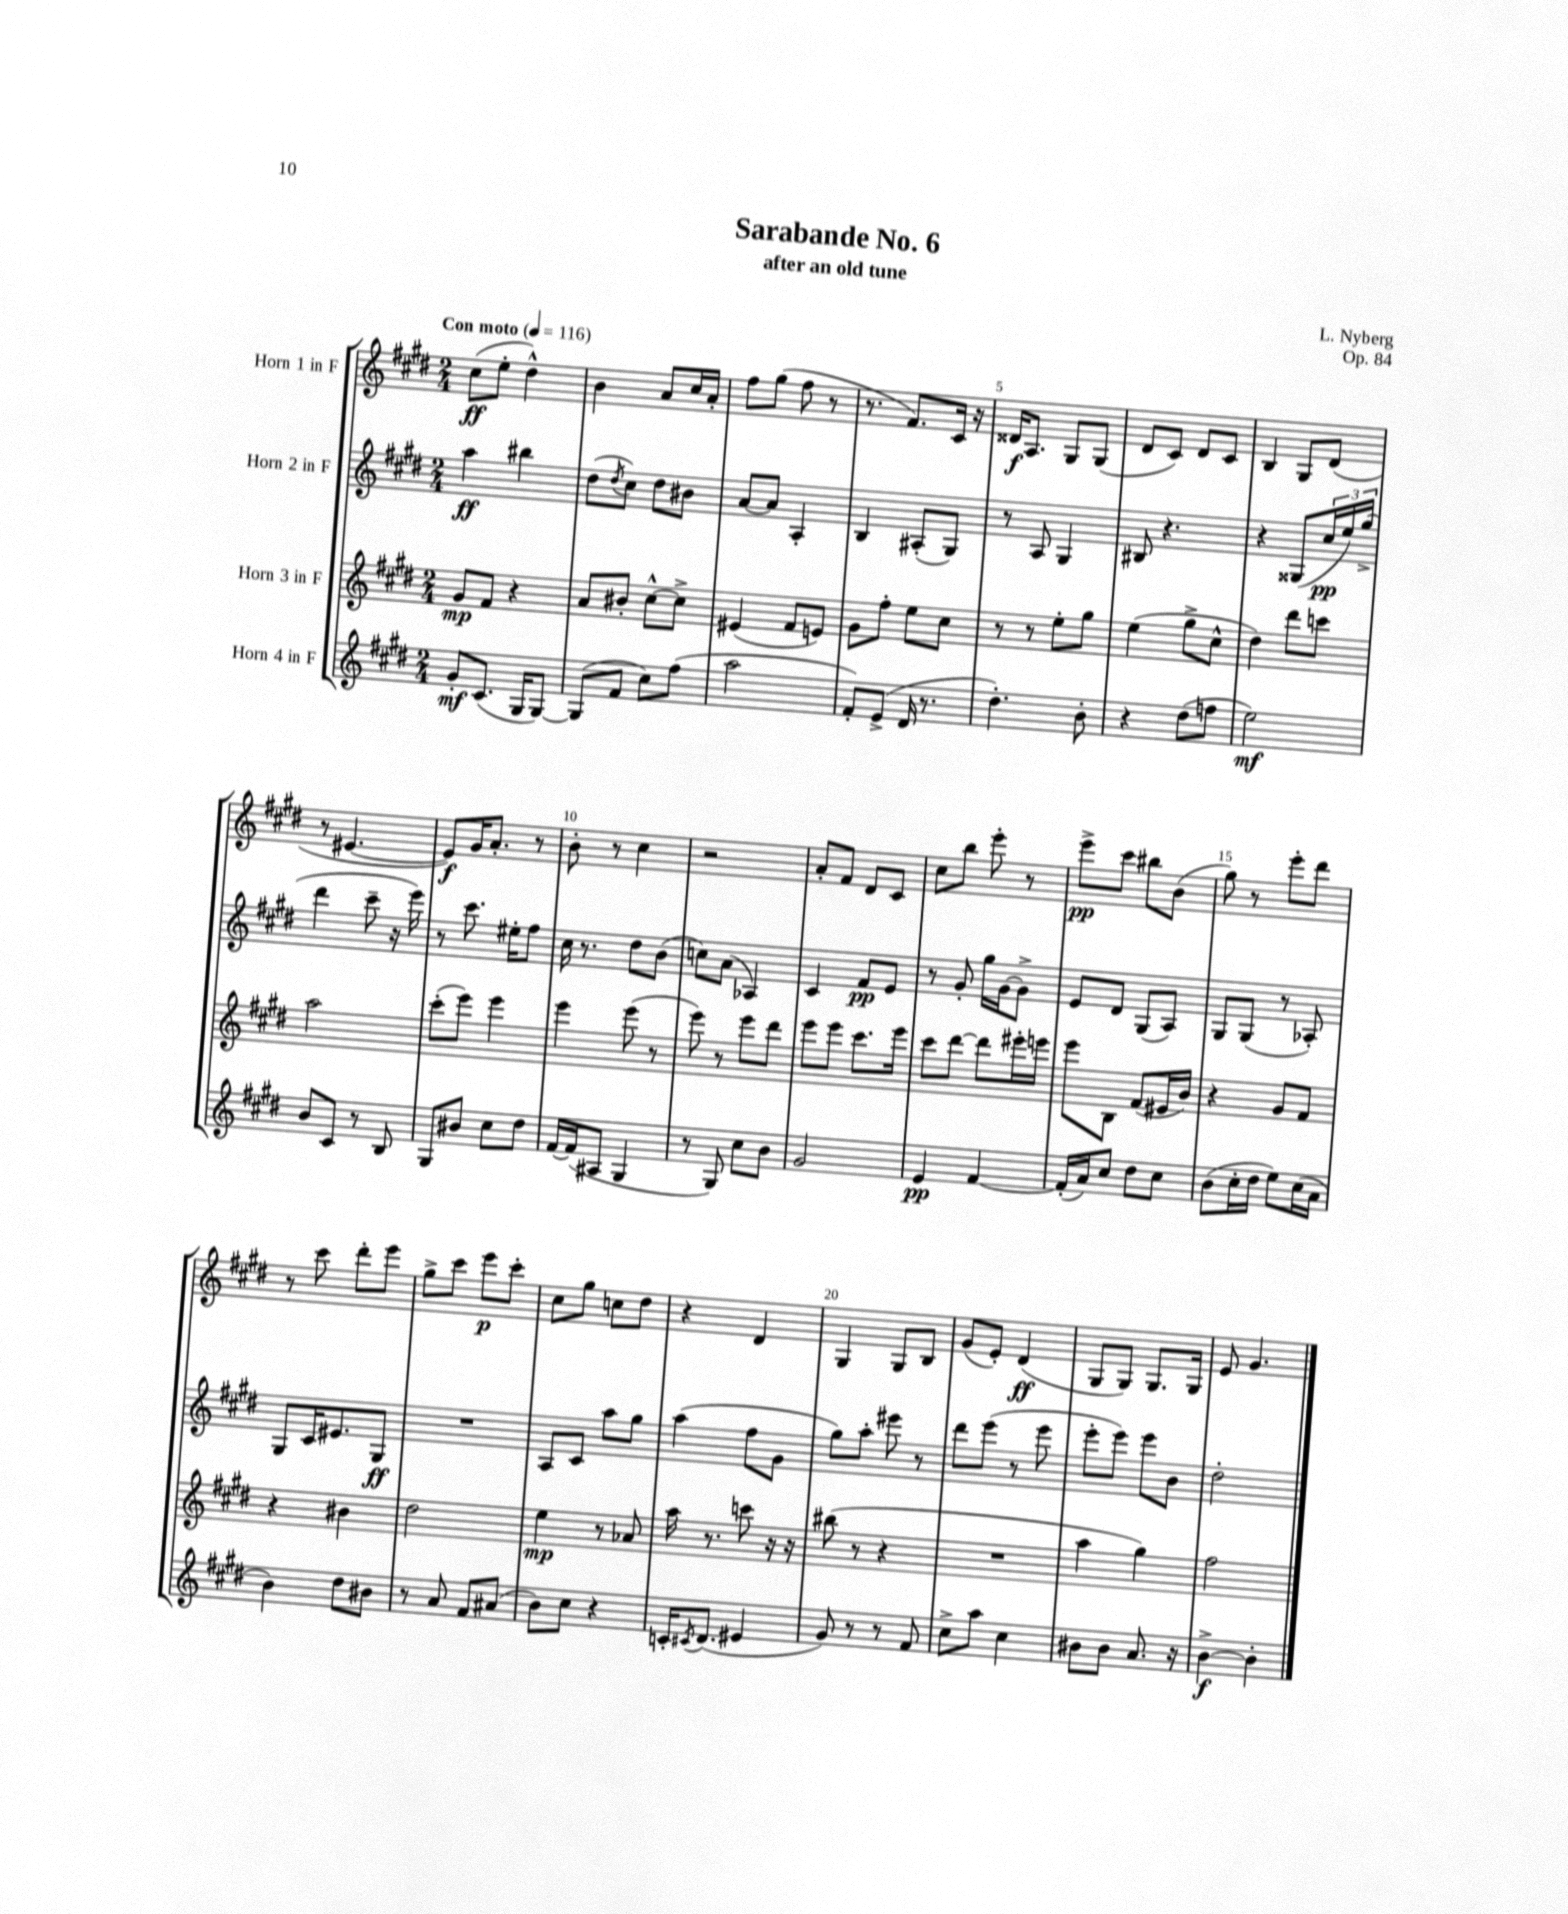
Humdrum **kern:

**kern	**kern	**kern	**kern
*staff4	*staff3	*staff2	*staff1
*clefG2	*clefG2	*clefG2	*clefG2
*k[f#c#g#d#]	*k[f#c#g#d#]	*k[f#c#g#d#]	*k[f#c#g#d#]
*M2/4	*M2/4	*M2/4	*M2/4
*MM116	*MM116	*MM116	*MM116
8g#'/L	8g#/L	4aa\	(8cc#\L
(8.c#/J	8f#/J	.	8ee'\J
.	4r	4bb#\	4dd#^^\)
16G#/LK	.	.	.
[8G#/J)	.	.	.
=	=	=	=
(8G#/]L	8a/L	(8dd#\L	4b\
.	.	8qdd#/	.
8f#/J	8b#'/J	8cc#\J)	.
8cc#\L)	[8cc#^^\L	8dd#\L	8a/L
(8ff#\J	8cc#^\]J	8b#\J	16cc#/L
.	.	.	16a'/JJ
=	=	=	=
2aa\	(4e#/	[8a/L	8ff#\L
.	.	8a/]J	(8gg#\J
.	8f#/L	4A'/	8ff#\
.	8e/J)	.	8r
=	=	=	=
8f#'/L)	8g#\L	4B/	8.r
(8e^/J	8ff#'\J	.	.
.	.	.	8.f#/L)
16d#/	8ee\L	(8A#'/L	.
8.r	.	.	.
.	8cc#\J	8G#/J)	16c#/Jk
.	.	.	16r
=	=	=	=
4.dd#'\)	8r	8r	16d##/LK
.	.	.	8.A/J
.	8r	8A/	.
.	8ee'\L	4G#/	8G#/L
8b'\	8gg#\J	.	(8G#/J
=	=	=	=
4r	(4ee\	8B#/	8d#/L
.	.	4.r	8c#/J)
(8dd#\L	8gg#^\L	.	8d#/L
8ff\J	8cc#^^\J	.	8c#/J
=	=	=	=
2ee\)	4dd#\)	4r	4B/
.	8ddd#\L	(8G##/L	8G#/L
.	8ccc\J	24cc#/L	(8d#/J
.	.	24ee/)	.
.	.	(24gg#^/JJ	.
=	=	=	=
8b/L	2aa\	4ddd#\	8r
8c#/J	.	.	[4.e#/
8r	.	8ccc#~\	.
8B/	.	16r	.
.	.	16eee\)	.
=	=	=	=
8G#/L	(8ccc#'\L	8r	8e#/]L)
8b#/J	8eee\J)	8.ccc#\	16g#/K
.	.	.	8.a'/J
8cc#\L	4eee\	.	.
.	.	16ee#'\LK	.
8dd#\J	.	8ff#\J	8r
=	=	=	=
[16f#/LL	4eee\	16cc#\	8b'\
(16f#/]J	.	8.r	.
8A#/J	.	.	8r
4G#/	(8eee\	8dd#\L	4cc#\
.	8r	(8b\J	.
=	=	=	=
8r	8eee\)	8cc\L)	2r
8G#/)	8r	(8a\J	.
8cc#\L	8eee\L	4A-/)	.
8b\J	8ddd#\J	.	.
=	=	=	=
2g#/	8eee\L	4c#/	8a'/L
.	8eee\J	.	8f#/J
.	8.ccc#\L	8f#/L	8d#/L
.	.	8e/J	8c#/J
.	16eee\Jk	.	.
=	=	=	=
4e/	8ccc#\L	8r	8cc#\L
.	[8ddd#\J	8g#'/	8bb\J
[4f#/	8ddd#\]L	16gg#\LL	8eee'\
.	.	[16g#\J	.
.	16eee#'\L	8g#^\]J	8r
.	16eee\JJ	.	.
=	=	=	=
(16f#'/]LL	8eee\L	8e/L	8eee^\L
16a/J)	.	.	.
8cc#/J	8B\J	8d#/J	8ccc#\J
8dd#\L	(8f#/L	(8G#/L	8bb#\L
8cc#\J	16e#/L	8A/J)	(8b\J
.	16b/JJ)	.	.
=	=	=	=
(8b\L	4r	8G#/L	8gg#\)
16cc#'\L	.	(8G#/J	8r
16dd#\JJ	.	.	.
8ee\L)	8g#/L	8r	8eee'\L
(16cc#\L	8f#/J	8A-'/)	8ddd#\J
16a\JJ	.	.	.
=	=	=	=
4b\)	4r	8G#/L	8r
.	.	16c#/K	8ccc#\
.	.	8.e#/	.
8dd#\L	4b#\	.	8ddd#'\L
8b#\J	.	8G#/J	8eee\J
=	=	=	=
8r	2dd#\	2r	8gg#^\L
8a/	.	.	8ccc#\J
8f#/L	.	.	8eee\L
(8a#/J	.	.	8ccc#'\J
=	=	=	=
8b\L)	4ee\	8A/L	8cc#\L
8cc#\J	.	8c#/J	8gg#\J
4r	8r	8aa\L	8cc\L
.	8a-/	8gg#\J	8dd#\J
=	=	=	=
16c'/LK	16aa\	(4aa\	4r
8qc#/	.	.	.
(8.d#/J	8.r	.	.
4e#/	8ccc\	8ff#\L	4d#/
.	16r	8g#\J	.
.	16r	.	.
=	=	=	=
8g#/)	(8bb#\	8gg#\L)	4G#/
8r	8r	8aa'\J	.
8r	4r	8eee#\	8G#/L
8f#/	.	8r	8B/J
=	=	=	=
8cc#^\L	2r	8ddd#\L	(8g#/L
8aa\J	.	(8eee\J	8e'/J)
4cc#\	.	8r	(4d#/
.	.	8eee\	.
=	=	=	=
8b#\L	4aa\	8eee'\L	8G#/L
8b#\J	.	8eee\J)	8G#/J)
8.a/	4gg#\)	8eee\L	8.G#/L
.	.	8b\J	.
16r	.	.	16G#/Jk
=	=	=	=
[4b^\	2ff#\	2dd#'\	8e/
.	.	.	4.g#/
4b'\]	.	.	.
==	==	==	==
*-	*-	*-	*-
